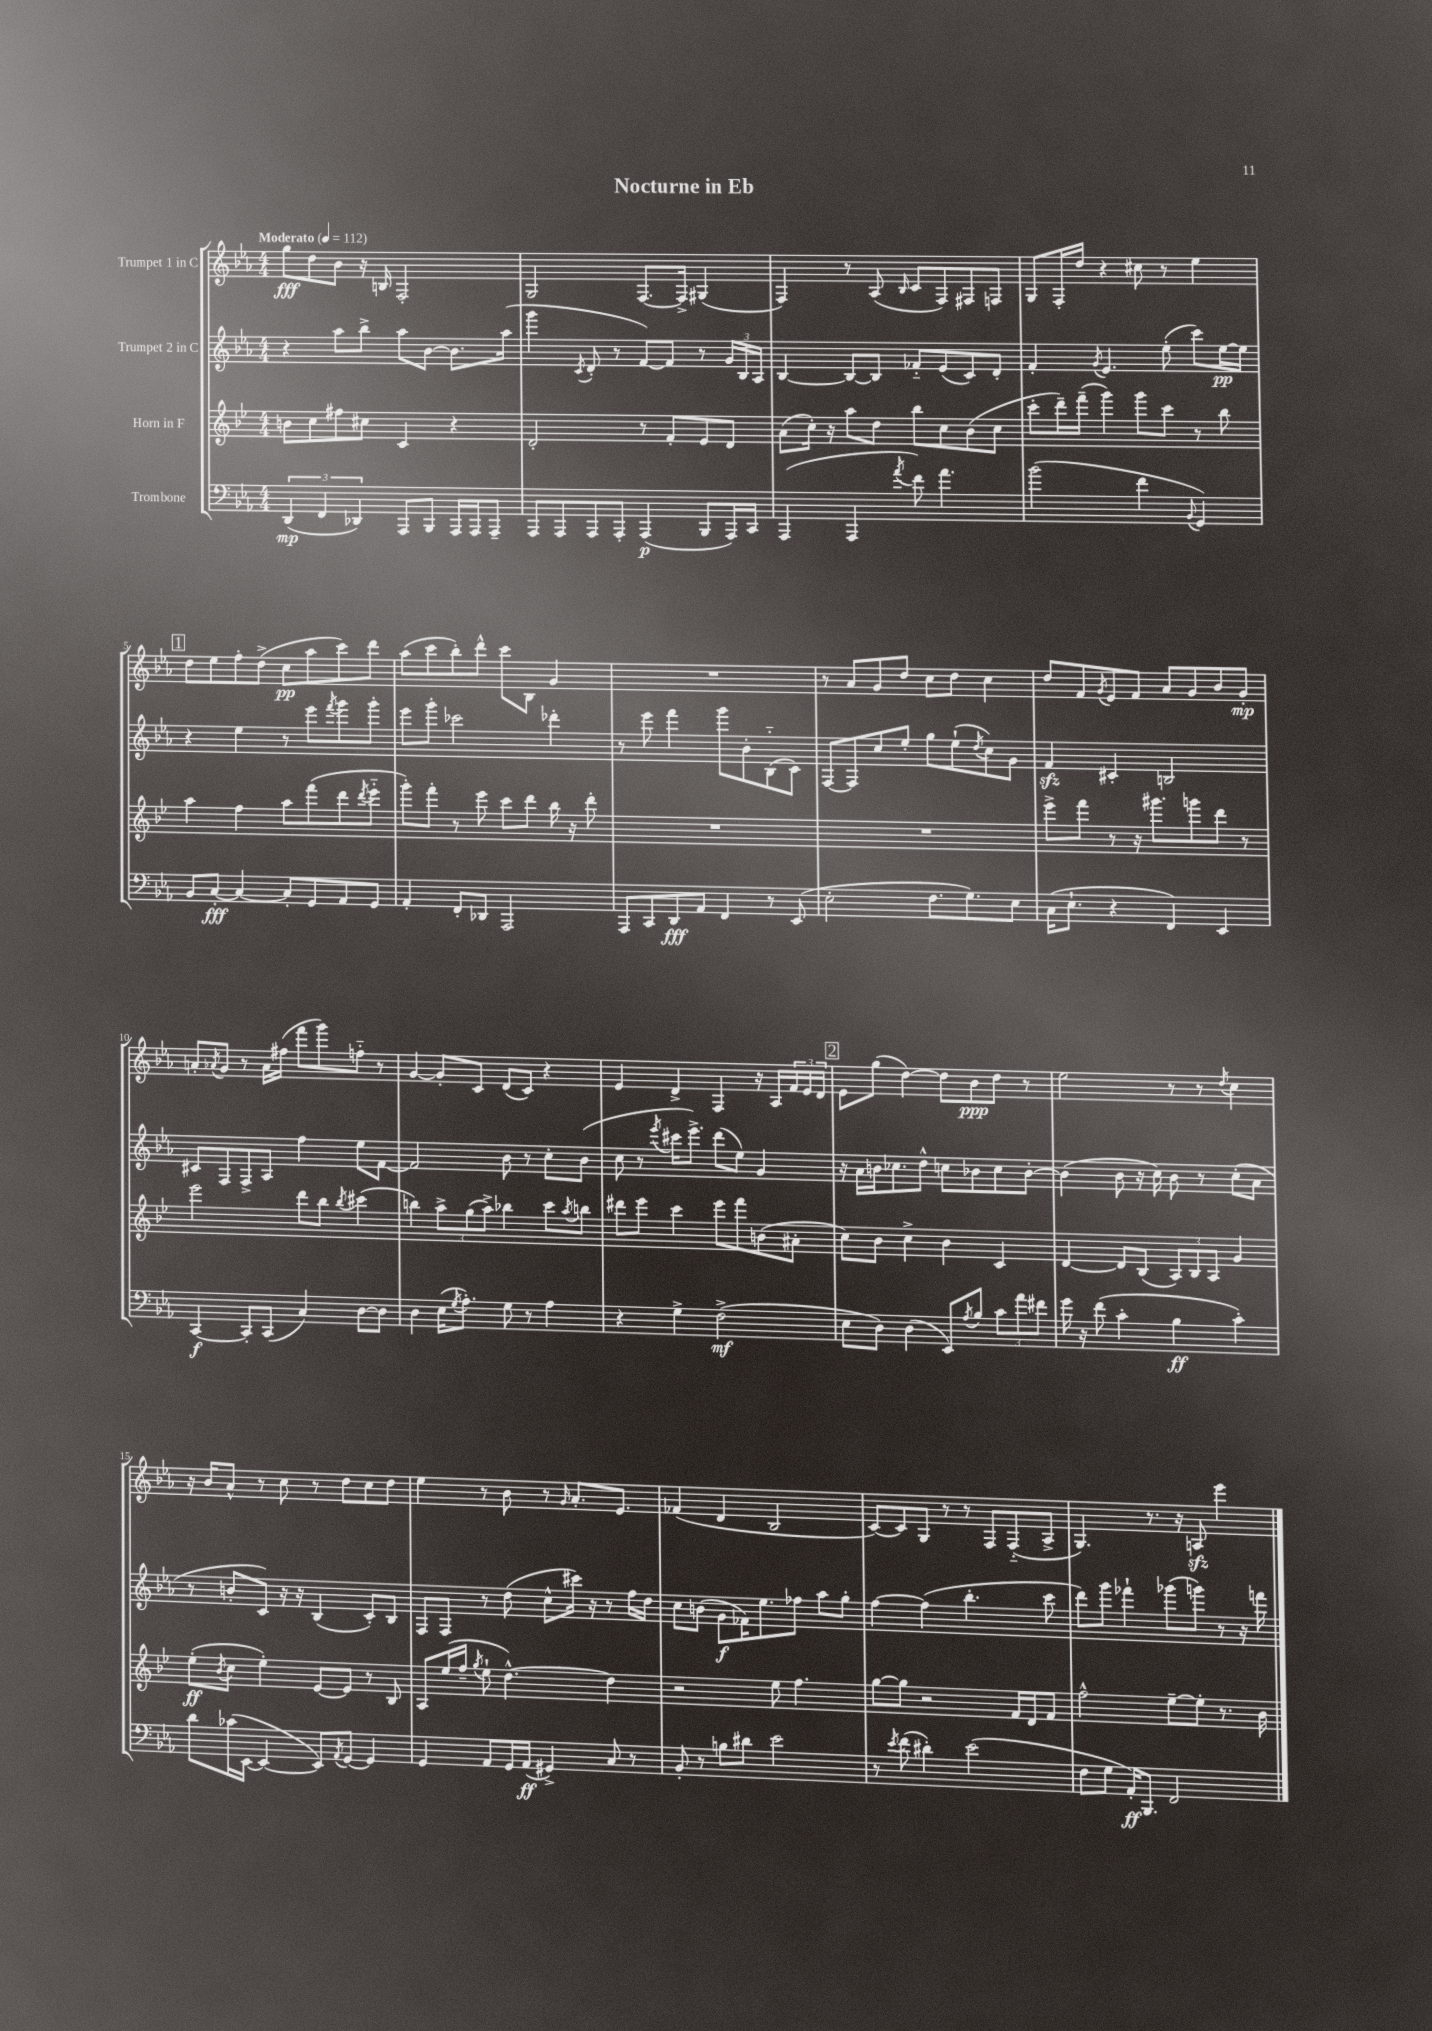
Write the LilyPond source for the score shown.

\header { title = "Nocturne in Eb" }
<<
\new StaffGroup <<
\new Staff = "s0" \with { instrumentName = "Trumpet 1 in C" } {
    \clef treble \key ees \major \numericTimeSignature \time 4/4 \tempo "Moderato" 4 = 112
    g''8\fff d''8 bes'8 r16 b16 f2-. |
    g2 f8.~ f16-> gis4( |
    f4) r8 aes8( \grace { bes16 } c'8 f8) fis8 f8 |
    g8 f16-. d''16 r4 cis''8 r8 ees''4 |
    \mark \markup { \box "1" } d''8 ees''8 f''8-. d''8->( c''8\pp aes''8 c'''8) d'''8 |
    aes''8( c'''8 bes''8-.) d'''8-^ c'''8 bes8 g'4 |
    R1 |
    r8 aes'8 g'8 d''8 c''8 d''8 c''4 |
    d''8 f'8 \acciaccatura { g'8 } ees'8 f'8 aes'8 g'8 bes'8 g'8-.\mp |
    a'8-. \acciaccatura { aes'8 } g'8 r8 aes'16 fis''16( f'''8 g'''8) f''8-_ r8 |
    g'4~ g'8-. c'8 d'8( c'8) r4 |
    ees'4 d'4-> f4 r16 aes16 \tuplet 3/2 { f'16 ees'16 d'16 } |
    \mark \markup { \box "2" } ees'8 g''8( d''4~) d''8 bes'8\ppp d''8 r8 |
    ees''2 r8 r8 \acciaccatura { d''8 } c''4 |
    r16 bes'16 aes'8-^ r8 c''8 r8 d''8 c''8 d''8 |
    ees''4 r8 bes'8 r8 \grace { g'16 } aes'8.-. ees'8. |
    fes'4( d'4 bes2 |
    c'8~) c'8 g8 r8 r8 f8 f8-_( aes8-> |
    g4.) r8. r16 a8\sfz ees'''4 \bar "|." |
}
\new Staff = "s1" \with { instrumentName = "Trumpet 2 in C" } {
    \clef treble \key ees \major \numericTimeSignature \time 4/4
    r4 aes''8 bes''8-> aes''8 bes'8~ bes'8. aes''16( |
    g'''4 \acciaccatura { c'8 } d'8-. r8 f'8~) f'8 r8 \tuplet 3/2 { g'16 bes16 aes16 } |
    bes4~ bes8~ bes8 fes'8-_ ees'8( c'8) d'8-. |
    f'4-. \acciaccatura { g'8 } ees'4. ees''8-.( c'''8) ees''16~\pp ees''16 |
    \mark \markup { \box "1" } r4 ees''4 r8 ees'''8 \acciaccatura { f'''8 } g'''8 g'''8-. |
    ees'''8 g'''8-. ces'''2 des'''4-. |
    r8 ees'''8 f'''4 g'''8 bes'8-. bes8-_( c'8) |
    f8~ f8 c''8 ees''8-. g''8 ees''8-!( \acciaccatura { d''8 } c''8) g'8 |
    f'4\sfz cis'4-. b2 |
    cis'8 f8 f8-> aes8 f''4 ees''8 f'8~ |
    f'2 bes'8 r8 c''8-. bes'8( |
    c''8 r8 \acciaccatura { ees'''8 } cis'''16 ees'''8.->) d'''8( ees''8) g'4 |
    \mark \markup { \box "2" } r16 aes'16 b'16 ces''8. d''8-^ c''8 bes'8 c''8 bes'8~-. |
    bes'4( bes'8 r16 c''16) bes'8 r8 c''8-.( aes'8 |
    r8 b'8-. c'8) r16 r16 bes4( c'8-.) bes8 |
    f8 f8 r8 d''8( c''8-^ cis'''16) r16 r8 f''16 d''16 |
    c''8 b'8( g'8\f fes'16) ees''8. fes''8 aes''8 g''8-. |
    f''4~ f''4( bes''4.-. c'''8 |
    d'''8) g'''8 fes'''4-! ges'''8( g'''8) r8 r16 f'''16 \bar "|." |
}
\new Staff = "s2" \with { instrumentName = "Horn in F" } {
    \clef treble \key bes \major \numericTimeSignature \time 4/4
    b'8 c''8 fis''8 cis''8 c'4 r4 |
    d'2-. r8 f'8-. ees'8 d'8 |
    a'8( c''16-.) r16 a''8 d''8 bes''8 c''8 bes'8( c''8 |
    c'''8-. d'''16--) f'''16--( g'''4) g'''8 c'''8 r8 bes''8 |
    \mark \markup { \box "1" } a''4 f''4 a''8 f'''8( d'''8 \acciaccatura { d'''8 } ees'''8-_ |
    g'''8-.) f'''8-. r8 ees'''8 c'''8 d'''8 bes''16 r16 d'''8-. |
    R1 |
    R1 |
    ees'''8-> f'''8 r8 r16 gis'''8. g'''8 d'''8 r8 |
    ees'''2 d'''8 bes''8 \acciaccatura { bes''8 } cis'''4( |
    b''4) \tuplet 3/2 { a''8-> g''8( a''8->) } bes''4 c'''8 \acciaccatura { a''8 } b''8 |
    dis'''8 ees'''8 c'''4 ees'''8 f'''8 b'8( ais'8-. |
    \mark \markup { \box "2" } c''8) bes'8 c''4-> bes'4 c'4 |
    d'4~ d'8 bes8( \tuplet 3/2 { a8) bes8 a8 } g'4 |
    ees''8-.\ff( \acciaccatura { bes'8 } c''8 ees''4-.) ees'8~ ees'8 r8 bes8 |
    a8 ees''16( f''16-- \acciaccatura { g''8 } ees''8-! d''4.~-^) d''4 |
    r2 ees''8 f''4. |
    g''8~ g''8 r2 f'16 d'16 f'8 |
    f''2-^ ees''8~-- ees''8-. r8. bes'16 \bar "|." |
}
\new Staff = "s3" \with { instrumentName = "Trombone" } {
    \clef bass \key ees \major \numericTimeSignature \time 4/4
    \tuplet 3/2 { d,4\mp( f,4 des,4) } aes,,8 bes,,8 aes,,16 aes,,16 aes,,8-- |
    aes,,8 aes,,8 aes,,8 aes,,8-. aes,,4\p( bes,,8 aes,,16) c,16 |
    aes,,4( aes,,4 \acciaccatura { aes'8 } f'8) aes'4. |
    bes'2( f'4 \appoggiatura { bes,8 } g,4) |
    \mark \markup { \box "1" } bes,8 c8~-.\fff c4~ c8-. g,8 aes,8 g,8 |
    aes,4-. f,8-. des,8 aes,,2 |
    aes,,8 c,8 d,8\fff aes,8 f,4 r8 ees,8( |
    ees2-. f8. g8.) ees8 |
    c16( ees8.-! r4 f,4) ees,4 |
    c,4~\f c,8-. c,8( c4) d8~ d8 |
    d4 ees16( \acciaccatura { g8 } aes8.-.) g8 r8 aes4 |
    r4 g4-> f2->\mf( |
    \mark \markup { \box "2" } ees8 d8) d4( ees,8) \acciaccatura { aes8 } bes8 \tuplet 3/2 { c'8 aes'8 fis'8 } |
    g'16 r16 f'8( c'4-. bes4\ff c'4-.) |
    d'8 ces'16( ees,16~ ees,4~ ees,8) \acciaccatura { aes,8 } g,8~ g,4 |
    g,4 aes,8 g,16 aes,16\ff( gis,4->) c8 r8 |
    bes,8-. r8 b8 dis'8 ees'2 |
    r8 \acciaccatura { ees'8 } f'8( dis'4-.) ees'2( |
    f8 g8 aes,16-.\ff) bes,,8. f,2 \bar "|." |
}
>>
>>
